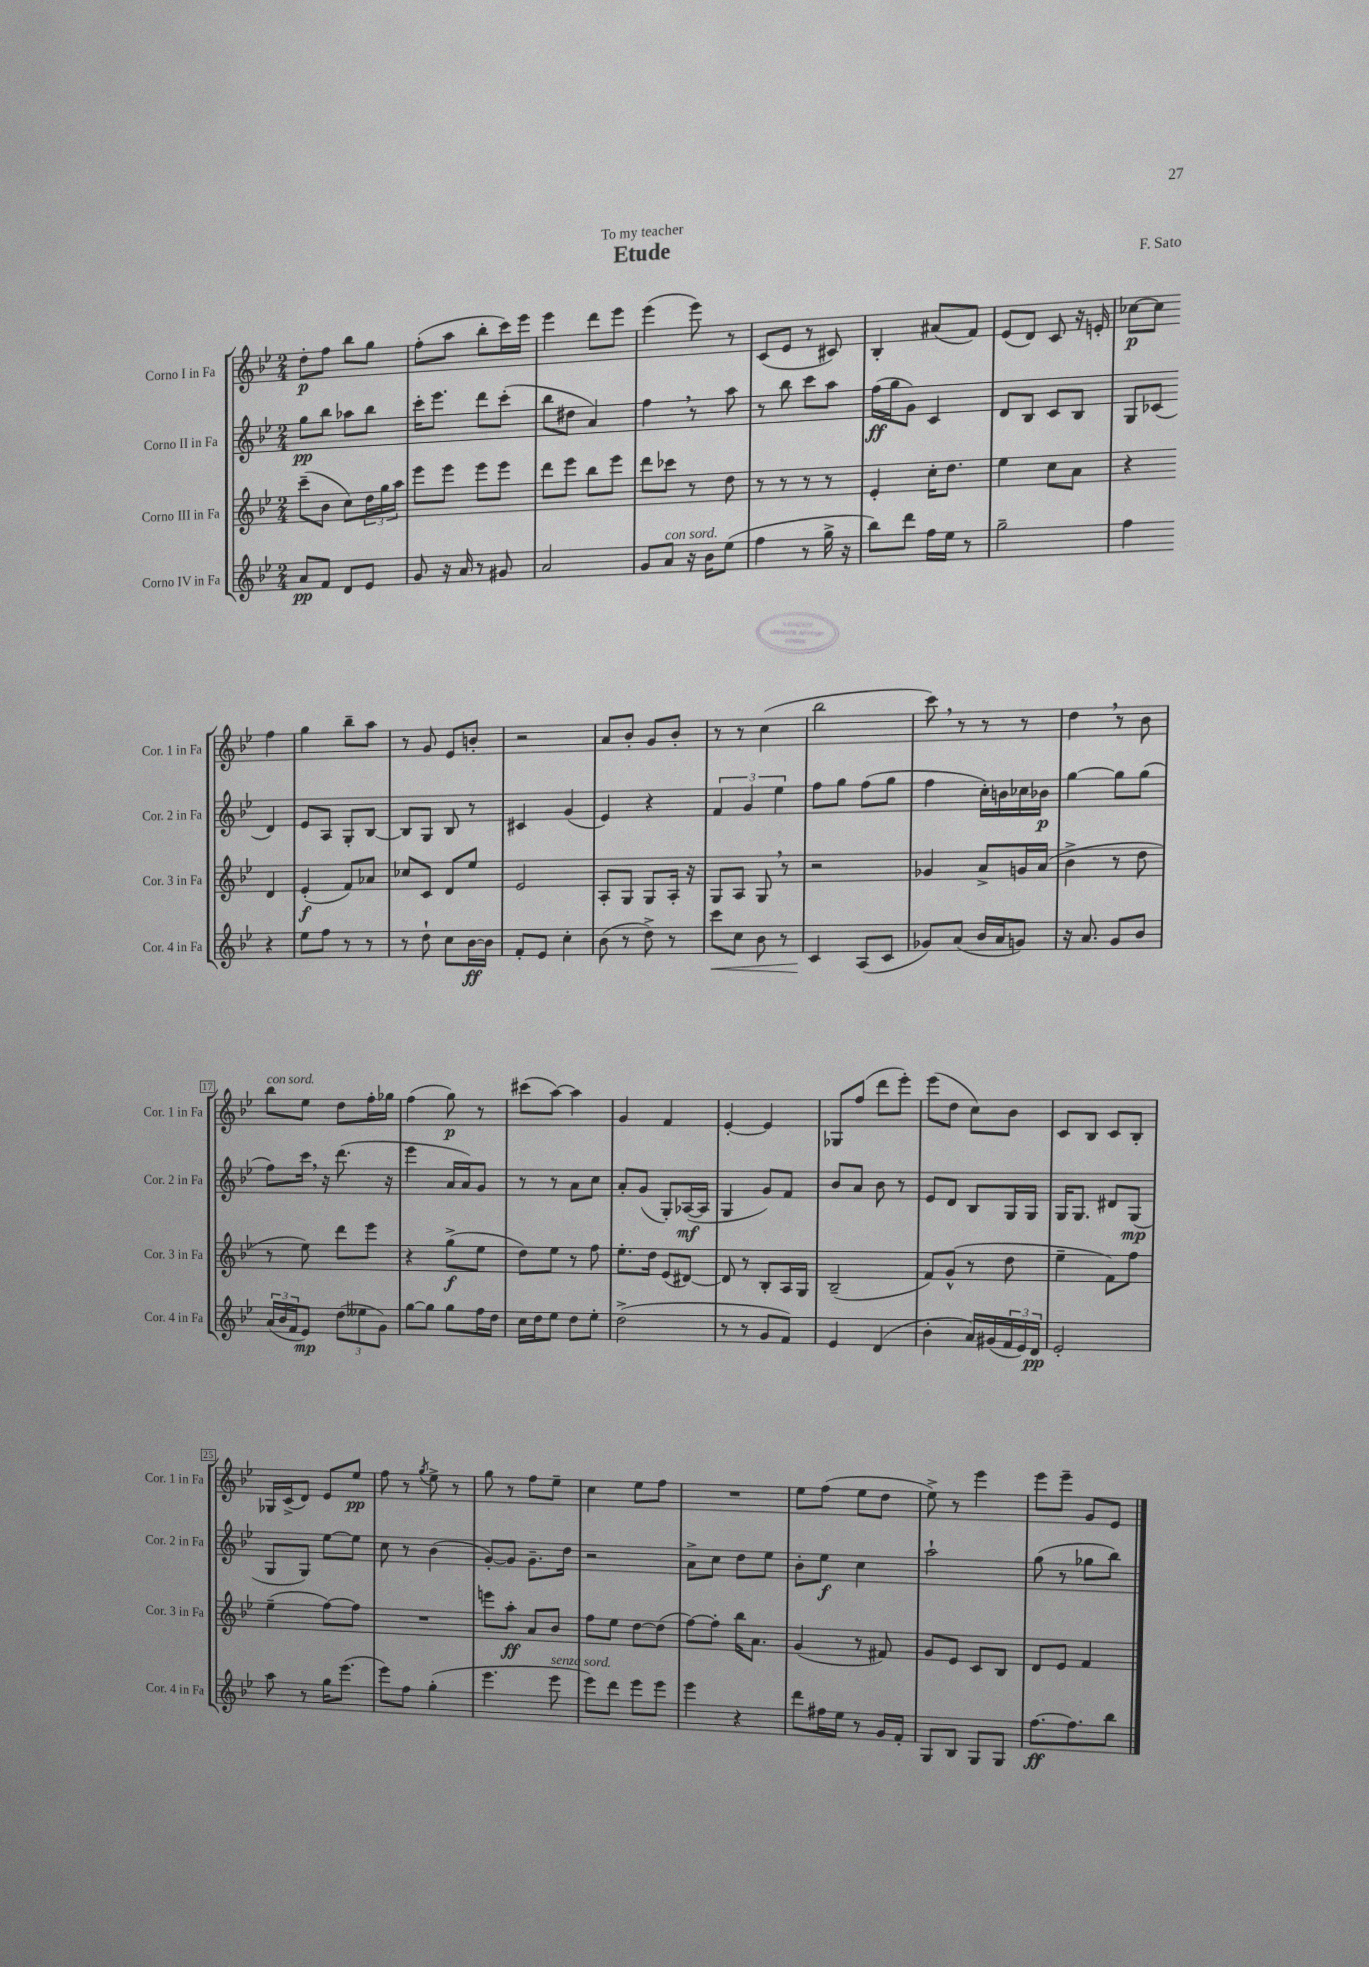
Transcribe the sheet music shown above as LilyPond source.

\header { title = "Etude" composer = "F. Sato" dedication = "To my teacher" }
<<
\new StaffGroup <<
\new Staff = "s0" \with { instrumentName = "Corno I in Fa" shortInstrumentName = "Cor. 1 in Fa" } {
    \clef treble \key bes \major \numericTimeSignature \time 2/4
    d''8-.\p f''8 bes''8 g''8 |
    f''8-.( a''8 bes''8-. c'''16) ees'''16 |
    ees'''4 d'''8 ees'''8 |
    ees'''4( ees'''8) r8 |
    c'8( ees'8 r8 cis'8) |
    bes4-. ais'8( f'8) |
    ees'8( d'8) c'8 r16 e'16-. |
    ces''8~\p ces''8 f''4 |
    g''4 bes''8-- a''8 |
    r8 g'8 ees'8 b'8-. |
    r2 |
    a'8 bes'8-. g'8 bes'8-. |
    r8 r8 c''4( |
    bes''2 |
    c'''8) \breathe r8 r8 r8 |
    d''4 \breathe r8 bes'8 |
    bes''8^\markup { \italic "con sord." } ees''8 d''8 f''16-. ges''16 |
    f''4( g''8\p) r8 |
    cis'''8( a''8~) a''4 |
    g'4 f'4 |
    ees'4~-. ees'4 |
    ges8 f''8( d'''8 ees'''8-.) |
    ees'''8( d''8 c''8) bes'8 |
    c'8 bes8 c'8 bes8-. |
    ges16 c'16->( d'8) ees'8 ees''8\pp |
    f''8 r8 \acciaccatura { g''8 } ees''8-> r8 |
    g''8 r8 f''8 ees''8-- |
    c''4 ees''8 f''8 |
    R2 |
    ees''8 f''8( ees''8 d''8 |
    ees''8->) r8 ees'''4 |
    ees'''8 ees'''8-- g'8 ees'8 \bar "|." |
}
\new Staff = "s1" \with { instrumentName = "Corno II in Fa" shortInstrumentName = "Cor. 2 in Fa" } {
    \clef treble \key bes \major \numericTimeSignature \time 2/4
    g''8\pp bes''8 aes''8 bes''8 |
    c'''16-. ees'''8. d'''8 c'''8-.( |
    bes''8 dis''8 a'4) |
    f''4 \breathe r8 a''8 |
    r8 bes''8 c'''8 a''8 |
    f''16\ff( g''16 g'8) c'4 |
    d'8 bes8 c'8 bes8 |
    g8 ces'8( d'4) |
    ees'8 a8 g8-. bes8~ |
    bes8 g8 bes8 r8 |
    cis'4 g'4( |
    ees'4) r4 |
    \tuplet 3/2 { f'4 g'4 ees''4 } |
    f''8 g''8 f''8( g''8 |
    f''4 c''16-.) b'16 ces''16 bes'16\p |
    g''4~ g''8 g''8( |
    f''8) c'''16 \breathe r16 d'''8.( r16 |
    ees'''4 a'16 a'16) g'8 |
    r8 r8 a'8 c''8 |
    a'8-. g'8( g8-.) aes16~\mf( aes16 |
    g4 g'8) f'8 |
    bes'8 a'8 bes'8 r8 |
    ees'8 d'8 bes8 g16 g16 |
    g16 g8. dis'8 g8\mp( |
    g8 g8) ees''8~ ees''8 |
    c''8 r8 bes'4( |
    g'8~-.) g'8 g'8.-- d''16 |
    r2 |
    a'8-> c''8 d''8 ees''8 |
    bes'8-. ees''8\f c''4 |
    a''2-! |
    g''8( r8 ges''8 bes''8) \bar "|." |
}
\new Staff = "s2" \with { instrumentName = "Corno III in Fa" shortInstrumentName = "Cor. 3 in Fa" } {
    \clef treble \key bes \major \numericTimeSignature \time 2/4
    c'''8--( bes'8 c''8) \tuplet 3/2 { d''16 g''16 a''16 } |
    ees'''8 ees'''8 ees'''8 ees'''8 |
    d'''8 ees'''8 bes''8 ees'''8 |
    d'''8 ces'''8 r8 d''8 |
    r8 r8 r8 r8 |
    ees'4-. c''16-. d''8. |
    ees''4 c''8 a'8 |
    r4 d'4 |
    ees'4-.\f( f'8) aes'8 |
    ces''8 c'8 d'8 ees''8 |
    ees'2 |
    a8-. g8 g8 a16-. r16 |
    g8 a8 g8 \breathe r8 |
    r2 |
    ges'4 a'8-> g'16 a'16( |
    bes'4-> r8 d''8 |
    r8 ees''8) d'''8 ees'''8 |
    r4 g''8->\f( ees''8 |
    d''8) ees''8 r8 f''8 |
    ees''8.-. d''16 ees'8( dis'8~) |
    dis'8 r8 bes8-. a16 g16 |
    bes2--( |
    f'8) g'8-^( r8 d''8 |
    ees''4-- f'8) f''8 |
    ees''4--( f''8~) f''8 |
    R2 |
    e'''8 a''8-.\ff a'8 bes'8 |
    f''8 ees''8 d''8~ d''8( |
    f''8~) f''8-. bes''16 a'8. |
    g'4( r8 fis'8) |
    g'8 ees'8 c'8 bes8 |
    d'8 ees'8 f'4 \bar "|." |
}
\new Staff = "s3" \with { instrumentName = "Corno IV in Fa" shortInstrumentName = "Cor. 4 in Fa" } {
    \clef treble \key bes \major \numericTimeSignature \time 2/4
    a'8\pp f'8 d'8 ees'8 |
    g'8 r16 a'16 r8 gis'8 |
    a'2 |
    g'8 a'8^\markup { \italic "con sord." } r16 bes'16 ees''8( |
    f''4 r8 g''16-> r16 |
    bes''8) d'''8 f''16 ees''16 r8 |
    g''2-- |
    f''4 r4 |
    ees''8 f''8 r8 r8 |
    r8 d''8-! c''8 bes'16~\ff bes'16 |
    f'8-. ees'8 c''4-. |
    bes'8( r8 d''8->) r8 |
    c'''8\< c''8 bes'8 r8 |
    c'4\! a8( c'8 |
    ges'8) a'8( bes'16 a'16 g'8) |
    r16 a'8. g'8 bes'8 |
    \tuplet 3/2 { a'16( bes'16 f'16 } ees'8\mp) \tuplet 3/2 { d''8( eeses''8 g'8) } |
    g''8~ g''8 g''8 f''16 d''16 |
    c''16 d''16 ees''8 d''8 ees''8-. |
    d''2->( |
    r8 r8 g'8 f'8) |
    ees'4 d'4( |
    bes'4-. a'16) gis'16( \tuplet 3/2 { f'16 ees'16) d'16\pp } |
    ees'2-. |
    a''8 r8 g''16 ees'''8.( |
    ees'''8) f''8 g''4-.( |
    ees'''4. ees'''8^\markup { \italic "senza sord." } |
    ees'''8) d'''8 ees'''8 ees'''8 |
    ees'''4 r4 |
    d'''8 fis''16 ees''16 r8 g'16 f'16-. |
    g8 bes8 g8 g8 |
    f''8.~\ff f''8. bes''8 \bar "|." |
}
>>
>>
\layout { \context { \Score \override BarNumber.stencil = #(make-stencil-boxer 0.1 0.3 ly:text-interface::print) } }
